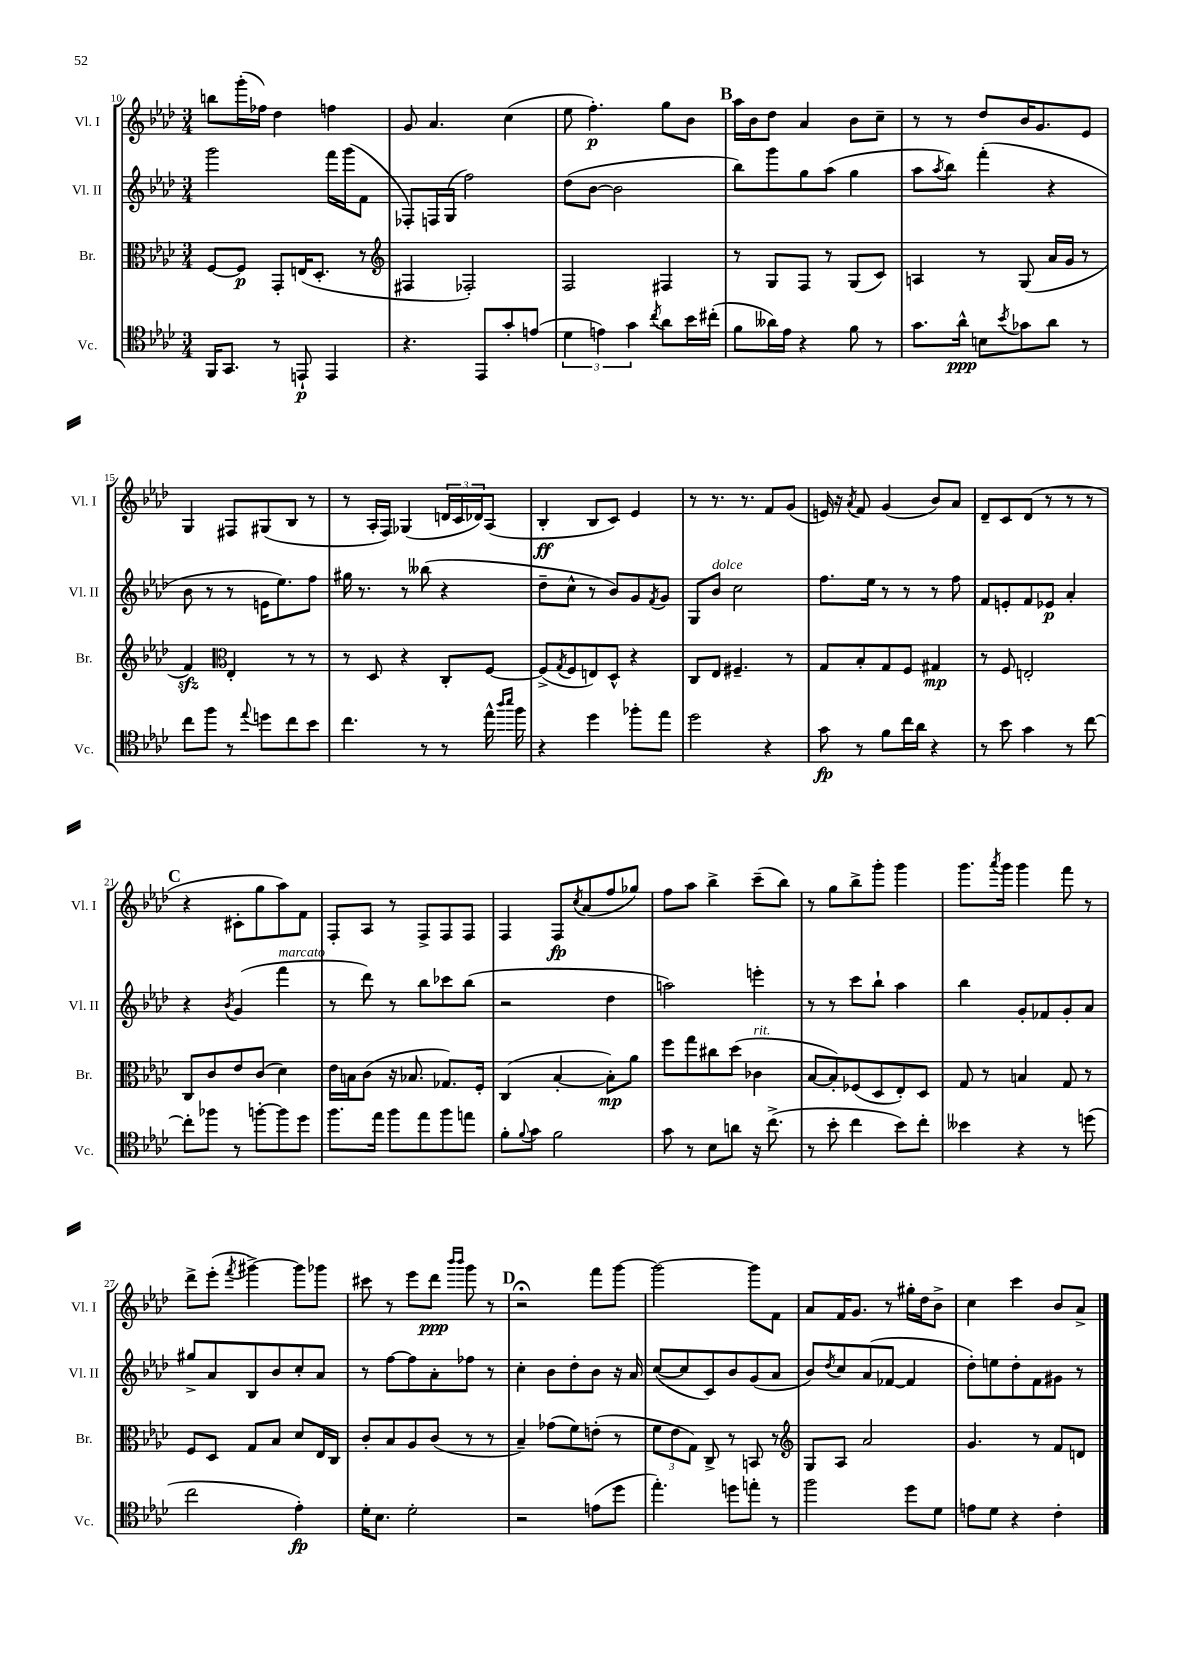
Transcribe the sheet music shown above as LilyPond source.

<<
\new StaffGroup <<
\new Staff = "s0" \with { instrumentName = "Vl. I" shortInstrumentName = "Vl. I" } {
    \clef treble \key aes \major \numericTimeSignature \time 3/4
    b''8 g'''16-.( fes''16) des''4 f''4 |
    g'8 aes'4. c''4( |
    ees''8 f''4.-.\p) g''8 bes'8 |
    \mark \markup { \bold "B" } aes''16 bes'16 des''8 aes'4 bes'8 c''8-- |
    r8 r8 des''8 bes'16 g'8. ees'8 |
    g4 fis8 gis8( bes8 r8 |
    r8 aes16-. f16) ges4( \tuplet 3/2 { d'16 c'16 des'16) } aes8( |
    bes4-.\ff bes8 c'8) ees'4 |
    r8 r8. r8. f'8 g'8( |
    e'16) r16 \acciaccatura { aes'8 } f'8 g'4( bes'8) aes'8 |
    des'8-- c'8 des'8( r8 r8 r8 |
    \mark \markup { \bold "C" } r4 cis'8-. g''8 aes''8) f'8 |
    f8-. aes8 r8 f8-> f8 f8 |
    f4 f8\fp \acciaccatura { c''8 } aes'8( f''8 ges''8) |
    f''8 aes''8 bes''4-> c'''8--( bes''8) |
    r8 g''8 bes''8-> g'''8-. g'''4 |
    g'''8. \acciaccatura { aes'''8 } g'''16 g'''4 f'''8 r8 |
    des'''8-> ees'''8-.( \acciaccatura { f'''8 } gis'''4~->) gis'''8 ges'''8 |
    cis'''8 r8 ees'''8 des'''8\ppp \grace { bes'''16 bes'''16 } g'''8 r8 |
    \mark \markup { \bold "D" } r2\fermata f'''8 g'''8~ |
    g'''2~ g'''8 f'8 |
    aes'8 f'16 g'8. r8 gis''16-. des''16 bes'8-> |
    c''4 c'''4 bes'8 aes'8-> \bar "|." |
}
\new Staff = "s1" \with { instrumentName = "Vl. II" shortInstrumentName = "Vl. II" } {
    \clef treble \key aes \major \numericTimeSignature \time 3/4
    g'''2 f'''16 g'''16( f'8 |
    fes8-.) f16 g16( f''2) |
    des''8( bes'8~ bes'2 |
    \mark \markup { \bold "B" } bes''8) g'''8 g''8 aes''8( g''4 |
    aes''8 \acciaccatura { aes''8 } bes''8) f'''4-.( r4 |
    bes'8 r8 r8 e'16 ees''8.) f''8 |
    gis''16 r8. r8 beses''8( r4 |
    des''8-- c''8-^ r8 bes'8) g'8 \acciaccatura { f'8 } g'8 |
    g8 bes'8^\markup { \italic "dolce" } c''2 |
    f''8. ees''16 r8 r8 r8 f''8 |
    f'8 e'8-. f'8 ees'8\p aes'4-. |
    \mark \markup { \bold "C" } r4 \acciaccatura { bes'8 } g'4( f'''4^\markup { \italic "marcato" } |
    r8 des'''8) r8 bes''8 ces'''8 bes''8( |
    r2 des''4 |
    a''2) e'''4-. |
    r8 r8 c'''8 bes''8-! aes''4 |
    bes''4 g'8-. fes'8 g'8-. aes'8 |
    gis''8-> aes'8 bes8 bes'8 c''8-. aes'8 |
    r8 f''8~ f''8 aes'8-. fes''8 r8 |
    \mark \markup { \bold "D" } c''4-. bes'8 des''8-. bes'8 r16 aes'16 |
    c''8~( c''8 c'8) bes'8 g'8( aes'8 |
    bes'8) \acciaccatura { des''8 } c''8 aes'8( fes'8~ fes'4 |
    des''8-.) e''8 des''8-. f'8 gis'8 r8 \bar "|." |
}
\new Staff = "s2" \with { instrumentName = "Br." shortInstrumentName = "Br." } {
    \clef alto \key aes \major \numericTimeSignature \time 3/4
    f8~ f8\p g,8-. e16( des8.-. r8 |
    \clef treble fis4 fes2-.) |
    f2 fis4 |
    \mark \markup { \bold "B" } r8 g8 f8 r8 g8( c'8) |
    a4 r8 g8( aes'16 g'16 r8 |
    f'4\sfz) \clef alto ees4-. r8 r8 |
    r8 des8 r4 c8-. f8~ |
    f8->( \acciaccatura { g8 } f8 e8) des8-^ r4 |
    c8 ees8 fis4.-- r8 |
    g8 bes8-. g8 f8 gis4\mp |
    r8 f8 e2-. |
    \mark \markup { \bold "C" } c8 c'8 ees'8 c'8( des'4) |
    ees'16 b16 c'8( r16 bes8. ges8.) f16-. |
    c4( bes4~-. bes8-.\mp) aes'8 |
    f''8 g''8 cis''8 des''8( ces'4^\markup { \italic "rit." } |
    bes8~ bes8-.) fes8( des8 ees8-.) des8 |
    g8 r8 b4 g8 r8 |
    f8 des8 g8 bes8 des'8 ees16 c16 |
    c'8-. bes8 aes8 c'8( r8 r8 |
    \mark \markup { \bold "D" } bes4--) ges'8( f'8) e'8-.( r8 |
    \tuplet 3/2 { f'8 ees'8 g8) } c8-> r8 b,8 r8 |
    \clef treble g8 aes8 aes'2 |
    g'4. r8 f'8 d'8 \bar "|." |
}
\new Staff = "s3" \with { instrumentName = "Vc." shortInstrumentName = "Vc." } {
    \clef tenor \key aes \major \numericTimeSignature \time 3/4
    f,16 g,8. r8 e,8-!\p e,4 |
    r4. ees,8 g'8-. e'8( |
    \tuplet 3/2 { des'4 e'4) g'4 } \acciaccatura { c''8 } aes'8 bes'16 cis''16-.( |
    \mark \markup { \bold "B" } f'8 aeses'16) ees'16 r4 f'8 r8 |
    g'8. aes'16-^\ppp b8 \acciaccatura { bes'8 } ges'8 aes'8 r8 |
    c''8 f''8 r8 \appoggiatura { ees''8 } d''8 c''8 bes'8 |
    c''4. r8 r8 ees''16-^ \grace { aes''16 bes''16 } f''16 |
    r4 des''4 fes''8-. ees''8 |
    des''2 r4 |
    g'8\fp r8 f'8 c''16 aes'16 r4 |
    r8 bes'8 g'4 r8 c''8~ |
    \mark \markup { \bold "C" } c''8-. fes''8 r8 f''8~-. f''8 des''8 |
    f''8. ees''16 f''8 ees''8 f''8 e''8 |
    f'8-. \appoggiatura { f'8 } g'8 f'2 |
    g'8 r8 bes8 a'8 r16 c''8.->( |
    r8 bes'8-. c''4 bes'8) c''8-. |
    beses'4 r4 r8 d''8( |
    c''2 ees'4-.\fp) |
    des'16-. bes8. des'2-. |
    \mark \markup { \bold "D" } r2 e'8( des''8 |
    ees''4.-.) d''8 e''8-. r8 |
    f''2 des''8 des'8 |
    e'8 des'8 r4 c'4-. \bar "|." |
}
>>
>>
\layout { \context { \Score currentBarNumber = #10 } }
